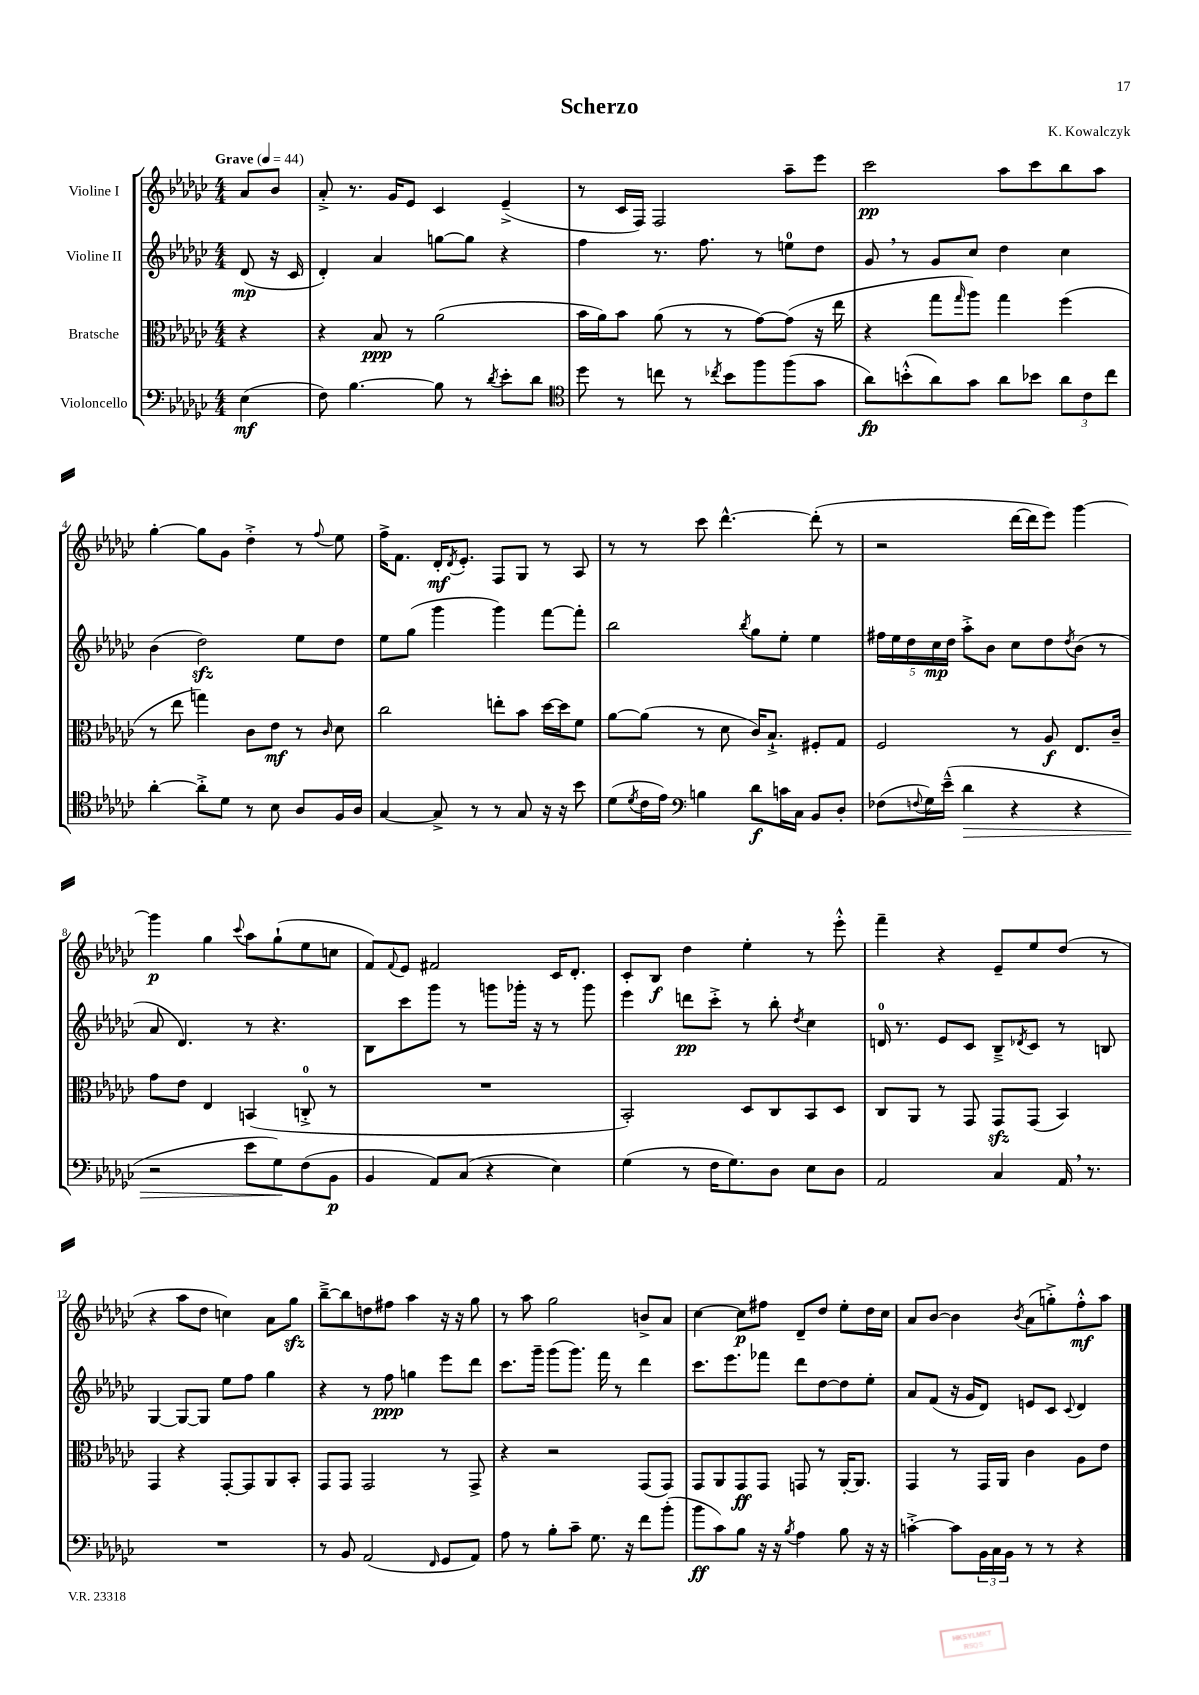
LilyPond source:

\header { title = "Scherzo" composer = "K. Kowalczyk" }
<<
\new StaffGroup <<
\new Staff = "s0" \with { instrumentName = "Violine I" } {
    \clef treble \key ges \major \numericTimeSignature \time 4/4 \partial 4 \tempo "Grave" 4 = 44
    aes'8 bes'8 |
    aes'8-.-> r8. ges'16 ees'8 ces'4 ees'4--->( |
    r8 ces'16 f16) f2 aes''8-- ees'''8 |
    ces'''2\pp aes''8 ces'''8 bes''8 aes''8 |
    ges''4~-. ges''8 ges'8 des''4-.-> r8 \appoggiatura { f''8 } ees''8 |
    f''16-> f'8. des'16-.\mf \acciaccatura { des'8 } ees'8.-. f8 ges8 r8 aes8 |
    r8 r8 ces'''8 des'''4.~-^ des'''8-.( r8 |
    r2 des'''16~ des'''16 ees'''8) ges'''4~ |
    ges'''4\p ges''4 \appoggiatura { ces'''8 } aes''8 ges''8-!( ees''8 c''8 |
    f'8) \appoggiatura { f'8 } ees'8 fis'2 ces'16 des'8.-. |
    ces'8-. bes8\f des''4 ees''4-. r8 ees'''8-.-^ |
    f'''4-- r4 ees'8-- ees''8 des''8( r8 |
    r4 aes''8 des''8 c''4) aes'8 ges''8\sfz |
    bes''8~---> bes''8 d''8 fis''8 aes''4 r16 r16 ges''8 |
    r8 aes''8 ges''2 b'8-> aes'8 |
    ces''4~ ces''8\p fis''8 des'8-- des''8 ees''8-. des''16 ces''16 |
    aes'8 bes'8~ bes'4 \acciaccatura { bes'8 } aes'8( g''8-.->) f''8-.-^\mf aes''8 \bar "|." |
}
\new Staff = "s1" \with { instrumentName = "Violine II" } {
    \clef treble \key ges \major \numericTimeSignature \time 4/4 \partial 4
    des'8\mp( r16 ces'16 |
    des'4-.) aes'4 g''8~ g''8 r4 |
    f''4 r8. f''8. r8 e''8-0 des''8 |
    ges'8 \breathe r8 ges'8 ces''8 des''4 ces''4 |
    bes'4( des''2\sfz) ees''8 des''8 |
    ees''8 ges''8( ges'''4 ges'''4) f'''8~ f'''8-. |
    bes''2 \acciaccatura { bes''8 } ges''8 ees''8-. ees''4 |
    \tuplet 5/4 { fis''16 ees''16 des''16 ces''16\mp des''16 } aes''8-.-> bes'8 ces''8 des''8 \acciaccatura { des''8 } bes'8( r8 |
    aes'8 des'4.) r8 r4. |
    bes8 ces'''8 ges'''8 r8 g'''8 ges'''16-. r16 r8 ges'''8 |
    ees'''4 d'''8\pp ces'''8-.-> r8 bes''8-. \acciaccatura { des''8 } ces''4 |
    d'16-0 r8. ees'8 ces'8 bes8---> \acciaccatura { des'8 } ces'8 r8 b8 |
    ges4~ ges8~ ges8 ees''8 f''8 ges''4 |
    r4 r8 f''8\ppp g''4 ees'''8 des'''8 |
    ces'''8. ges'''16-- ges'''8( ges'''8.) f'''16 r8 des'''4 |
    ces'''8. ees'''8. fes'''8 des'''8 des''8~ des''8 ees''8-. |
    aes'8 f'8( r16 ges'16 des'8) e'8 ces'8 \appoggiatura { ces'8 } des'4 \bar "|." |
}
\new Staff = "s2" \with { instrumentName = "Bratsche" } {
    \clef alto \key ges \major \numericTimeSignature \time 4/4 \partial 4
    r4 |
    r4 bes8\ppp r8 aes'2( |
    bes'16 aes'16) bes'8 aes'8( r8 r8 ges'8~) ges'8( r16 ees''16 |
    r4 ges''8 \grace { ges''16 } aes''8) ges''4 f''4( |
    r8 ees''8 g''4) ces'8 ees'8\mf r8 \grace { ces'16 } des'8 |
    ces''2 e''8-. bes'8 des''16~ des''16 f'8 |
    aes'8~ aes'8( r8 des'8 ces'16) bes8.-!-> fis8-. ges8 |
    f2 r8 aes8\f ees8. ces'16-- |
    ges'8 ees'8 ees4 b,4( c8-0-.-> r8 |
    R1 |
    bes,2-.) des8 ces8 bes,8 des8 |
    ces8 aes,8 r8 ges,8 ges,8\sfz ges,8( bes,4) |
    ges,4 r4 ges,8~-. ges,8 aes,8 bes,8-. |
    ges,8 ges,8 ges,2 r8 ges,8-> |
    r4 r2 ges,8( ges,8) |
    ges,8 aes,8 ges,8\ff ges,8 g,8 r8 aes,16~-. aes,8. |
    ges,4 r8 ges,16 aes,16 ces'4 aes8 ees'8 \bar "|." |
}
\new Staff = "s3" \with { instrumentName = "Violoncello" } {
    \clef bass \key ges \major \numericTimeSignature \time 4/4 \partial 4
    ees4\mf( |
    f8) bes4.~ bes8 r8 \acciaccatura { des'8 } ees'8-. des'8 |
    \clef tenor des''8 r8 c''8 r8 \acciaccatura { ces''8 } bes'8 f''8 f''8( ges'8 |
    aes'8\fp) b'8-.-^( aes'8) ges'8 aes'8 bes'8 \tuplet 3/2 { aes'8 ces'8 ces''8 } |
    aes'4~-. aes'8-.-> des'8 r8 bes8 aes8 f16 aes16 |
    ges4~ ges8-> r8 r8 ges8 r16 r16 bes'8 |
    des'8( \acciaccatura { des'8 } ces'16 ees'16) \clef bass b4 des'8\f c'16 ces16 bes,8 des8-. |
    fes8( \appoggiatura { f8 } ges16) ees'16---^( des'4\> r4 r4 |
    r2 ees'8 ges8\!) f8( bes,8\p |
    bes,4 aes,8) ces8( r4 ees4) |
    ges4( r8 f16 ges8.) des8 ees8 des8 |
    aes,2 ces4 aes,16 \breathe r8. |
    R1 |
    r8 bes,8 aes,2( \grace { f,16 } ges,8 aes,8) |
    aes8 r8 bes8-. ces'8-- ges8. r16 f'8 bes'8-.( |
    bes'8\ff ces'8) bes8 r16 r16 \acciaccatura { bes8 } aes4 bes8 r16 r16 |
    c'4~-.-> c'8 \tuplet 3/2 { bes,16 ces16 bes,16 } r8 r8 r4 \bar "|." |
}
>>
>>
